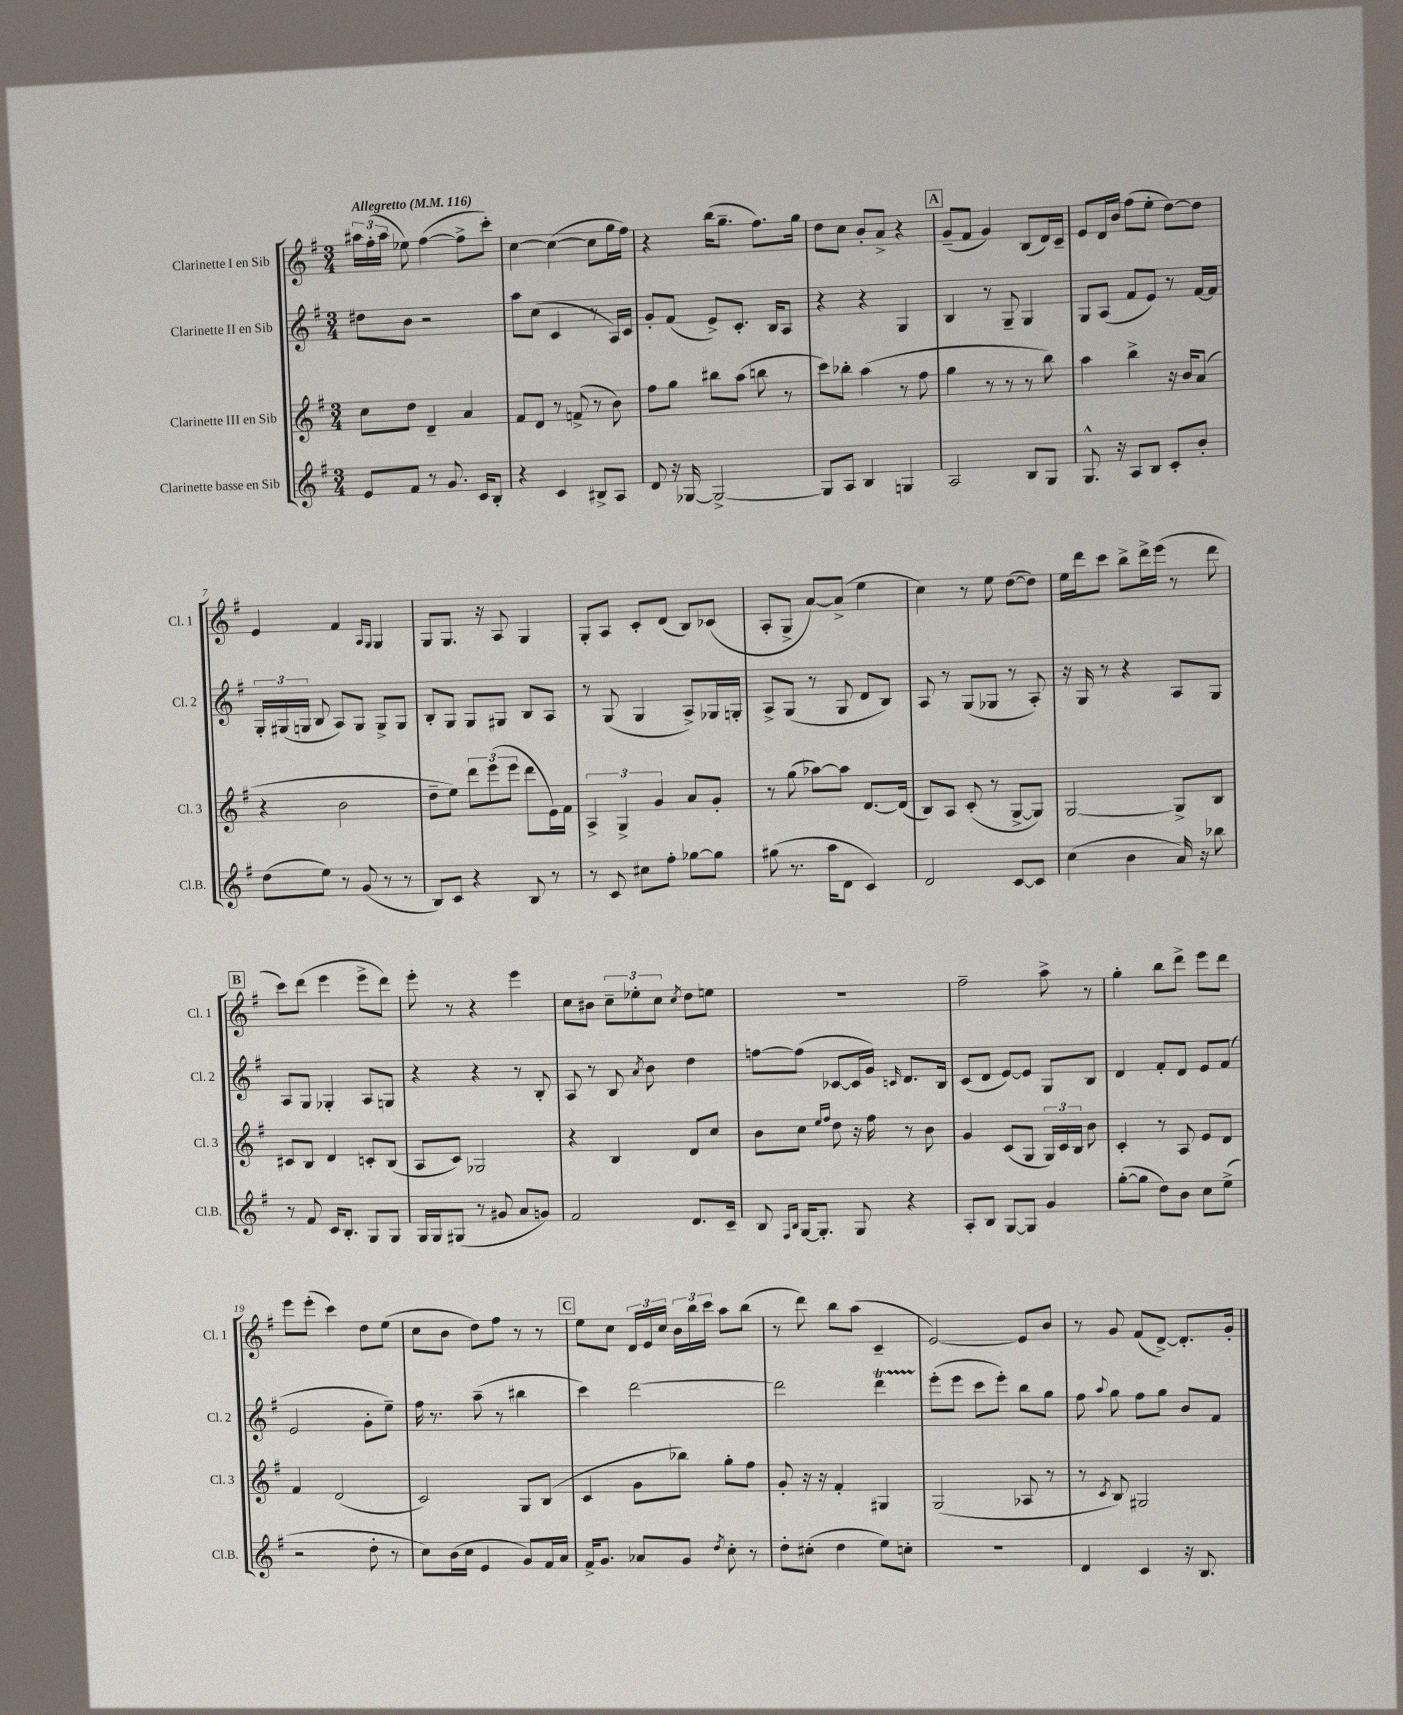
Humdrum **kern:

**kern	**kern	**kern	**kern
*part4	*part3	*part2	*part1
*staff4	*staff3	*staff2	*staff1
*I"Clarinette basse en Sib	*I"Clarinette III en Sib	*I"Clarinette II en Sib	*I"Clarinette I en Sib
*I'Cl.B.	*I'Cl. 3	*I'Cl. 2	*I'Cl. 1
*clefG2	*clefG2	*clefG2	*clefG2
*k[f#]	*k[f#]	*k[f#]	*k[f#]
*M3/4	*M3/4	*M3/4	*M3/4
*MM116	*MM116	*MM116	*MM116
=1	=1	=1	=1
!	!	!	!LO:TX:a:B:t=Allegretto
8e/L	8cc\L	8dd#X\L	24aa#X\LL
.	.	.	(24ff#'\
.	.	.	24aa#\JJ
8f#/J	8dd\J	8b\J	8ee-X\)
8r	4d~/	2r	([4ff#\
8.g/	.	.	.
.	4a/	.	8ff#^\L]
16c/KL	.	.	.
8B'/J	.	.	8ccc'\J)
=2	=2	=2	=2
4r	8f#/L	8aa\L	[4cc\
.	8d/J	(8cc\J	.
4c/	8r	4c/	(4cc\_
.	(8fn^/	.	.
8B#X^/L	8r	8r	8cc\L]
8A/J	8b\)	16A/LL)	16gg\L
.	.	16c/JJ	16ff#\JJ)
=3	=3	=3	=3
8d/	8ff#\L	8g'/L	4r
16r	8gg\J	(8f#/J	.
[16G-X/	.	.	.
2G-^/_	8bb#X\L	8e^/L)	(16bb\KL
.	.	.	8.gg~\J
.	(8aa\J	8.c'/J	.
.	8bbn\	.	8.ff#\L)
.	.	16B/KL	.
.	8r	8A/J	.
.	.	.	16gg\Jk
=4	=4	=4	=4
8G-/L]	8ccc\L)	4r	8dd\L
8A/J	8bb-X'\J	.	8cc\J
4B/	(4aa\	4r	8b'/L
.	.	.	8a^/J
4Gn/	8r	4G/	4r
.	8ff#\	.	.
!!LO:REH:place=s1:t=A
=5	=5	=5	=5
2A/	4gg\	4B/	(8g~/L
.	.	.	8f#/J
.	8r	8r	4g/)
.	8r	8G~/	.
8B/L	8r	4G/	(8B/L
8G/J	8bb\)	.	16d/L)
.	.	.	16c~/JJ
=6	=6	=6	=6
8.G^^/	4aa\	8G/L	8e/L
.	.	(8A/J	16d/L
16r	.	.	16b/JJ
8A/L	4bb^\	8f#/L	(8ff#\L
8B/J	.	8e/J)	8ee'\J
8c'/L	16r	8r	[8dd\L)
.	16b/KL	.	.
8b'/J	(8a/J	[16f#/LL	8dd\J]
.	.	16f#/JJ]	.
!!LO:LB:g=z
=7	=7	=7	=7
(8dd\L	4r	24G'/LL	4e/
.	.	(24G#X/	.
.	.	24Gn/JJ	.
8ee\J)	.	8B/	.
8r	2b\	8A/L)	4f#/
(8g/	.	8G/J	.
.	.	.	16qqA/LL
.	.	.	16qqG/JJ
8r	.	8G^/L	4G/
8r	.	8G/J	.
=8	=8	=8	=8
8B/L)	8dd~\L	8B'/L	8G/L
8c/J	8ee\J)	8G/J	8.G/J
4r	12ddd\L	8G/L	.
.	.	.	16r
.	(12eee\	.	.
.	.	8G#X/J	8A/
.	12eee\J	.	.
8B/	8ddd\L	8B/L	4G/
8r	16e\L)	8A/J	.
.	16f#\JJ	.	.
=9	=9	=9	=9
8r	6A^/	8r	8G'/L
8c/	.	(8G/	8A/J
.	6G^/	.	.
8cc#X\L	.	4G/	8c'/L
.	6g/	.	.
8ff#'\J	.	.	(8d/J
[8gg-X\L	8a/L	8A^/L)	8B/L)
8gg-\J]	8g'/J	16G-X/L	(8c-X/J
.	.	16Gn'/JJ	.
=10	=10	=10	=10
(8gg#X\	8r	8A^/L	8A'/L
8.r	(8gg\	(8G/J	8G^/J
.	[8aa-X\L)	8r	[8a/L)
16aa\KL	.	.	.
8d\J	8aa-\J]	8G/	(8a^/J]
4c/)	[8.d/L	8d/L	4ee\
.	.	8B/J)	.
.	(16d/Jk]	.	.
=11	=11	=11	=11
2d/	8B/L)	8A/	4cc\)
.	8A/J	8r	.
.	(8c'/	(8G/L	8r
.	8r	8G-X/J	8ee\
[8c/L	[8G^/L	8r	([8dd\L
8c/J]	8G/J])	8A'/)	8dd\J])
=12	=12	=12	=12
(4cc\	[2G/	16r	16ee\LL
.	.	16G/	16ddd\J
.	.	8r	8ccc\J
4b\	.	4r	8bb^\L
.	.	.	16ddd^\L
.	.	.	(16eee\JJ
16a/)	8G^/L]	8A/L	8r
16r	.	.	.
8bb-X\	8B/J	8G/J	8ddd\
!!LO:LB:g=z
!!LO:REH:place=s1:t=B
=13	=13	=13	=13
8r	8c#X/L	8A/L	8ccc\L)
8f#/	8B/J	8G/J	(8ddd\J
16c/KL	4d/	4G-X'/	4eee\
8.B'/J	.	.	.
8G/L	8cn'/L	8A/L	8eee^\L
8G/J	(8B/J	8Gn/J	8ddd\J)
=14	=14	=14	=14
16G/LL	8A/L	4r	8eee'\
16G/J	.	.	.
(8G#X/J	8c/J)	.	8r
8r	2G-X/	4r	4r
8g#X/	.	.	.
8a/L	.	8r	4eee\
8gn/J)	.	8B'/	.
=15	=15	=15	=15
2f#/	4r	8A/	8cc\L
.	.	8r	8b#X\J
.	4B/	8B/	12cc~\L
.	.	.	12ee-X'\
.	.	8qa/	.
.	.	8b\	.
.	.	.	12cc\J
.	.	.	8qcc/
8.d/L	8d/L	4dd\	8dd\L
.	8cc/J	.	8een\J
16c~/Jk	.	.	.
=16	=16	=16	=16
8B/	8b\L	[8ffn\L	2.r
16qqF#/LL	.	.	.
16qqB/JJ	.	.	.
[16G/KL	8cc\J	(8ff\J]	.
8.G'/J]	.	.	.
.	16qqee/LL	.	.
.	16qqff#/JJ	.	.
.	8dd\	[8c-X/L	.
8G/	16r	16c-/L]	.
.	16ff#\	16g/JJ)	.
.	.	16qqcn/	.
4r	8r	8.d/L	.
.	8b\	.	.
.	.	16B/Jk	.
=17	=17	=17	=17
8A'/L	4g/	(8c/L	2ff#~\
8B/J	.	8d/J	.
[8G/L	(8c/L	[8e/L)	.
8G/J]	8G/J	8e/J]	.
4g/	24G/LL)	8G/L	8aa^\
.	24c/	.	.
.	24B/JJ	.	.
.	8b\	8B/J	8r
=18	=18	=18	=18
([8gg'\L	4c'/	4d/	4gg'\
8gg\J]	.	.	.
8dd\L)	8r	8f#'/L	8bb\L
8b\J	8A/	8d/J	8ddd^\J
8cc\L	8e/L	8e/L	8eee\L
(8ee^\J	8d/J	(8f#/J	8ddd\J
!!LO:LB:g=z
=19	=19	=19	=19
2r	4f#/	2e/	8eee\L
.	.	.	(8eee'\J
.	(2d/	.	4ccc\)
8dd'\	.	8g'\L	8dd\L
8r	.	8ee~\J)	(8ee\J
=20	=20	=20	=20
8cc\L)	2c/)	16ff#\	8cc\L
.	.	8.r	.
(16b\L	.	.	8b\J
16cc\JJ	.	.	.
4e/	.	(8aa~\	8dd\L)
.	.	8r	8ff#\J
8g/L)	8G/L	4bb#X\	8r
16f#/L	(8B/J	.	8r
16a/JJ	.	.	.
!!LO:REH:place=s1:t=C
=21	=21	=21	=21
16f#^/KL	4c/	4ccc\)	8ee\L
8.g/J	.	.	.
.	.	.	8cc\J
8a-X/L	8g\L	[2ddd\	24d/LL
.	.	.	24e/
.	.	.	24cc/JJ
8g/J	8bb-X\J)	.	24b\LL
.	.	.	24bb\
.	.	.	24ccc\JJ
8qdd/	.	.	.
8cc'\	8gg'\L	.	8aa\L
8r	8ff#\J	.	(8bb\J
=22	=22	=22	=22
8dd'\L	8g'/	2ddd\]	8r
(8cc#X'\J	16r	.	8ddd\)
.	16r	.	.
4dd\	4f#'/	.	8bb\L
.	.	.	(8aa\J
8ee\L)	4G#X/	4dddT\	4c~/
8ccn'\J	.	.	.
=23	=23	=23	=23
2.r	(2G/	(8eee'\L	[2e/)
.	.	8eee\J	.
.	.	8ccc\L	.
.	.	8eee'\J)	.
.	8A-X/	8bb\L	8e/L]
.	8r	8gg\J	8b/J
=24	=24	=24	=24
4d/	8r	8ff#\	8r
.	8qc/	8qqaa/	.
.	8B/)	8gg\	8g/
4c/	2G#X/	8ff#\L	(8f#/L
.	.	8gg\J	[8d^/J)
16r	.	8b/L	8.d'/L]
8.B/	.	.	.
.	.	8f#/J	.
.	.	.	16g'/Jk
==	==	==	==
*-	*-	*-	*-
